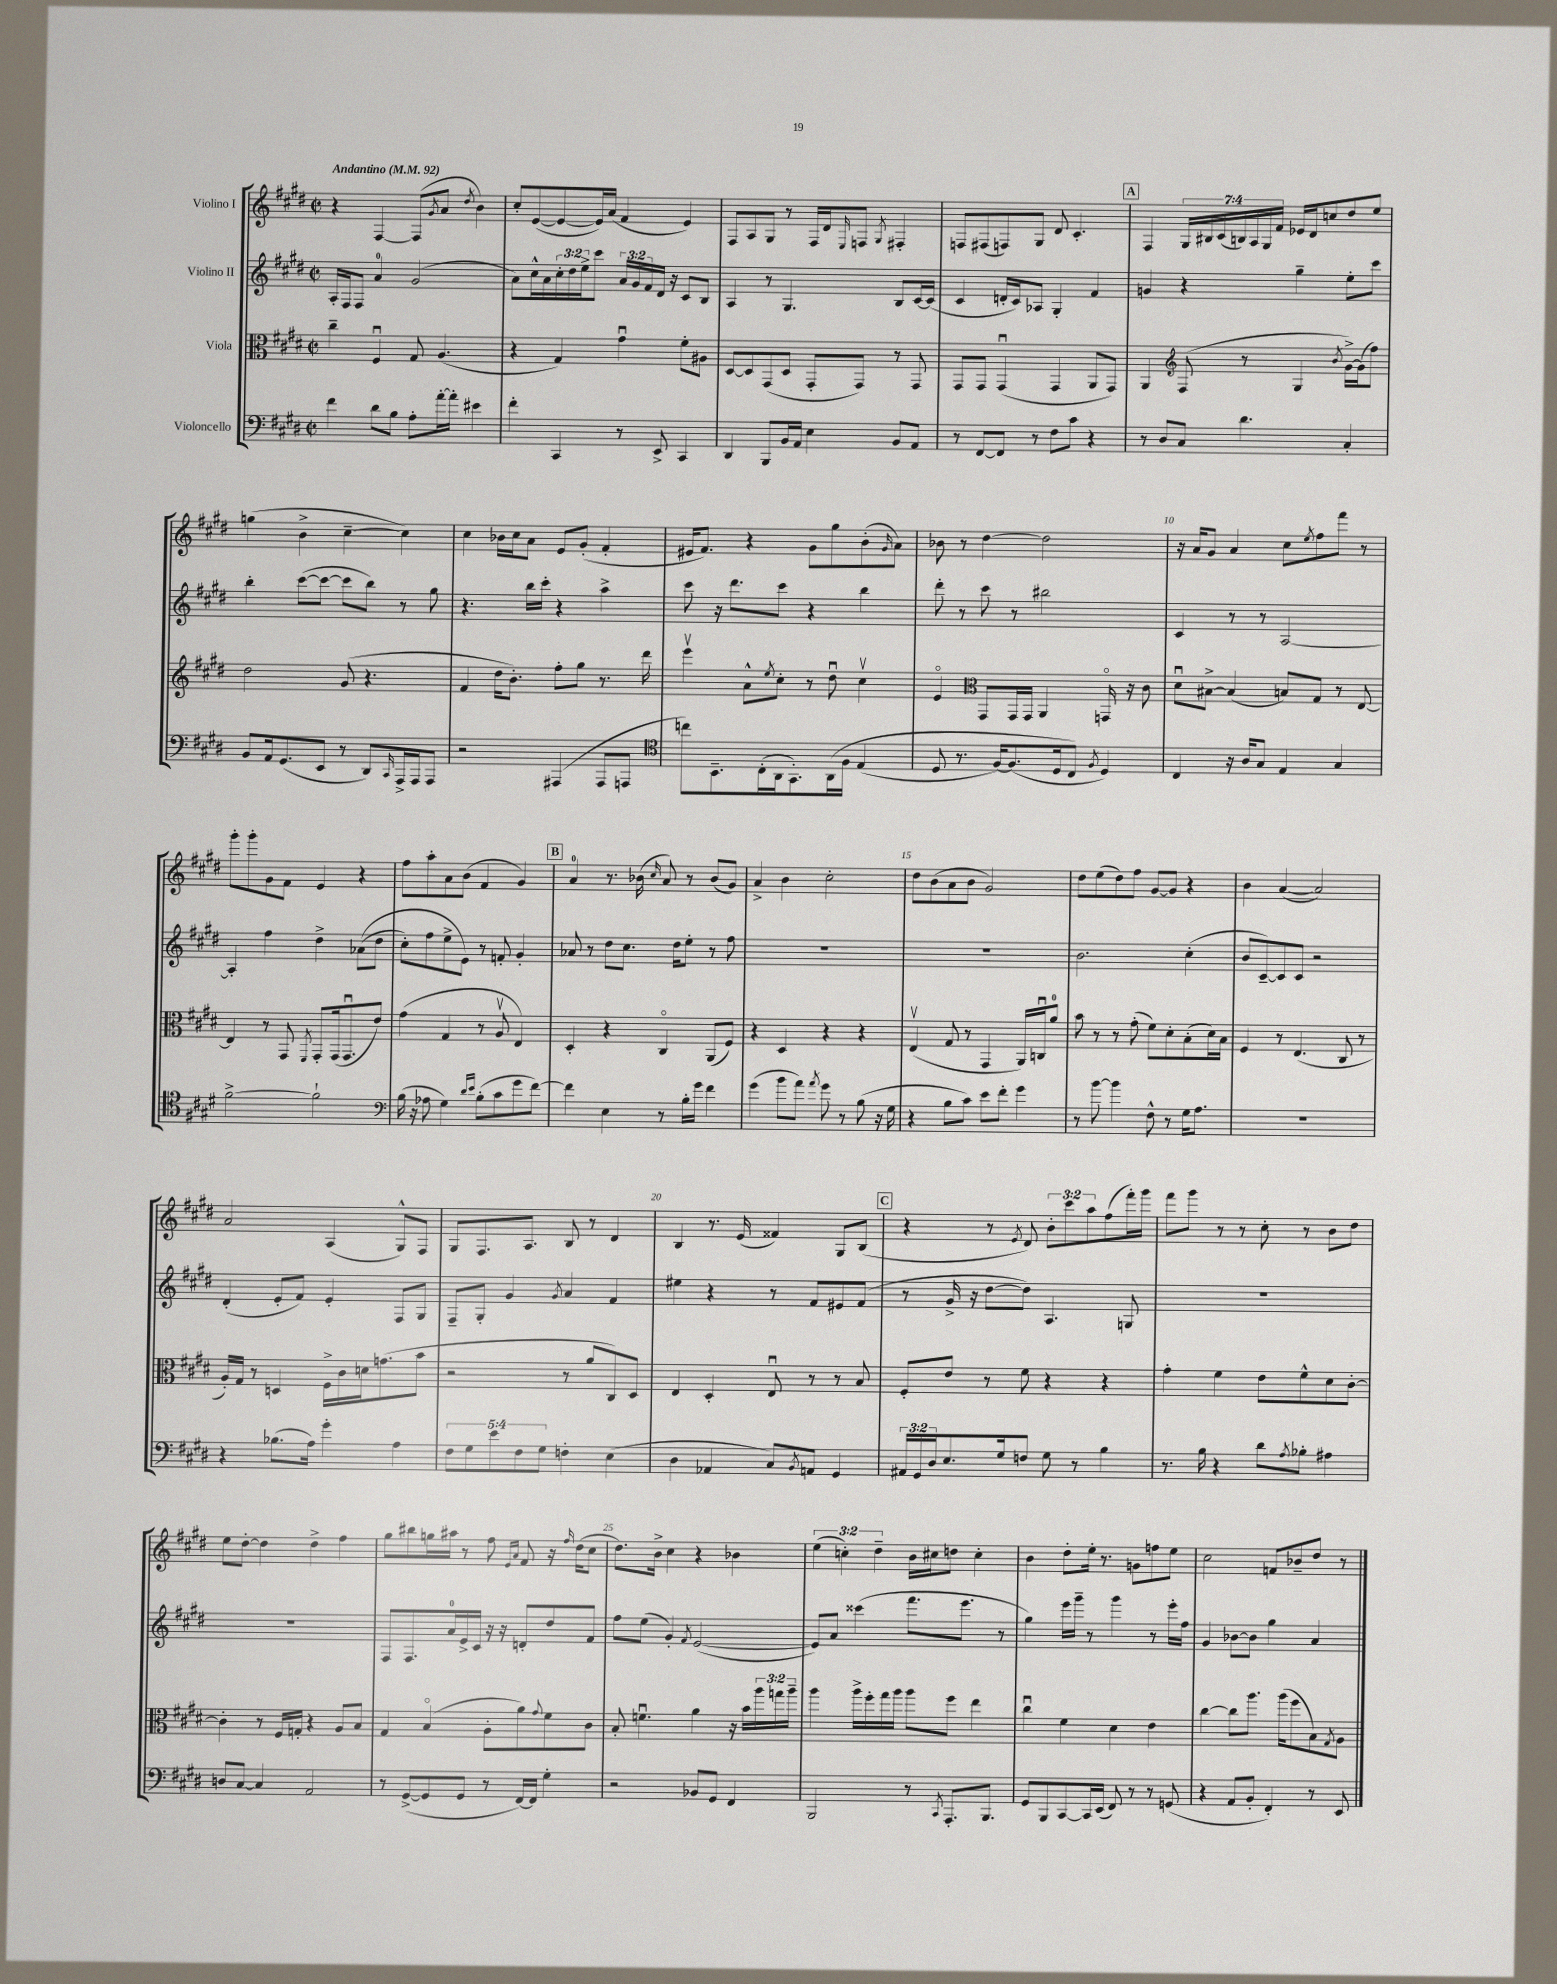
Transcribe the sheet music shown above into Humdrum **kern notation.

**kern	**kern	**kern	**kern
*staff4	*staff3	*staff2	*staff1
*clefF4	*clefC3	*clefG2	*clefG2
*k[f#c#g#d#]	*k[f#c#g#d#]	*k[f#c#g#d#]	*k[f#c#g#d#]
*M2/2	*M2/2	*M2/2	*M2/2
*met(c|)	*met(c|)	*met(c|)	*met(c|)
*MM92	*MM92	*MM92	*MM92
4f#\	4cc#~\	16A'/LL	4r
.	.	16F#/J	.
.	.	8F#/J	.
8d#\L	4F#u/	4a/	[4F#/
8B\J	.	.	.
8A'\L	8G#/	(2g#/	(8F#/]L
.	.	.	8qg#/
[16a'\L	(4.A/	.	8a/J
16a'\]JJ	.	.	.
.	.	.	8qdd#/
4e#\	.	.	4b\)
=	=	=	=
4f#'\	4r	8a\L)	8cc#'/L
.	.	16cc#^^\L	([8e/
.	.	16a\	.
4CC#/	4G#/)	24cc#'\	8e/_
.	.	24dd#\	.
.	.	24ee^\J	.
.	.	8ccc#\J	16e/]L)
.	.	.	(16a/JJ
8r	4g#u\	24a/LL	4f#/
.	.	24g#/	.
.	.	24f#/	.
8EE^/	.	16d#/JJ	.
.	.	16r	.
4CC#/	8f#'\L	8c#/L	4e/)
.	8A#\J	8B/J	.
=	=	=	=
4DD#/	[8D#/L	4A/	8F#/L
.	8D#/]	.	8A/
8BBB/L	(8GG#/	8r	8G#/J
16BB/L	8D#/J	4.G#/	8r
16AA/JJ	.	.	.
4E\	8GG#'/L	.	16F#/LL
.	.	.	16d#/J
.	.	.	16qqE/
.	8GG#/J)	.	8F/J
.	.	.	8qG#/
8BB/L	8r	8B/L	4F#'/
8AA/J	8GG#/	[16c#/L	.
.	.	(16c#/]JJ	.
=	=	=	=
8r	8GG#/L	4c#/	8F/L
[8FF#/L	8GG#/J	.	(8F#/
8FF#/]J	(4GG#u/	16d'/LL	8F/)
.	.	16c#/J)	.
8r	.	8A-/J	8G#/J
8F#\L	4GG#/	4G#'/	8d#/
8c#\J	.	.	4.c#'/
4r	8AA/L	4f#/	.
.	8GG#/J)	.	.
=	=	=	=
8r	4AA/	4g/	4F#/
8D#/L	.	.	.
*	*clefG2	*	*
8C#/J	(8F#/	4r	28G#/LL
.	.	.	28B#/
.	.	.	(28c#/
.	.	.	28B/)
4.d#\	8r	.	.
.	.	.	28A/
.	.	.	28G#/
.	.	.	28f#/JJ
.	4G#/	4gg#~\	16e-/LL
.	.	.	16d#/J
.	.	.	8cc/
.	8qb/	.	.
4C#'/	[16g#^\LL)	8ee'\L	8dd#/
.	(16g#\]J	.	.
.	8ff#\J)	8ccc#\J	8ee/J
=	=	=	=
8BB/L	2dd#\	4bb'\	(4gg\
16AA/k	.	.	.
(8.GG#/	.	.	.
.	.	([8ccc#\L	4b^\
8EE/J	.	8ccc#\_J	.
8r	(8g#/	8ccc#\]L	[4cc#~\
8DD#/L)	4.r	8bb\J)	.
16qqCC#/	.	.	.
16AAA^/L	.	8r	4cc#\])
16AAA/J	.	.	.
8AAA/J	.	8gg#\	.
=	=	=	=
2r	4f#/	4.r	4cc#\
.	16dd#\LK	.	16b-\LL
.	8.b'\J)	.	16cc#\J
.	.	16bb\LL	8a\J
.	.	16ccc#'\JJ	.
(4AAA#/	8ff#'\L	4r	8e/L
.	8gg#\J	.	(8g#'/J
8AAA#/L	8.r	4aa^\	4f#'/
8AAA/J	.	.	.
.	16ddd#\	.	.
=	=	=	=
*clefC4	*	*	*
8cc\L)	4eeev\	8ccc#\	16e#/LK
.	.	.	8.f#/J)
8.BB~\	.	16r	.
.	.	8.ddd#\L	.
.	8a^^\L	.	4r
(16C#'\L	.	.	.
.	8qee/	.	.
16AA\J	8cc#'\J	8ccc#\J	.
8.GG#'\)	.	.	.
.	8r	4r	8g#\L
&(16AA\L	8dd#u\	.	8gg#\
16F#\JJ	.	.	.
(4E/	4cc#v\	4bb\	(8b'\
.	.	.	16qqg#/
.	.	.	8a\J)
=	=	=	=
8D#/	4eo/	8ddd#'\	8b-\
8.r	.	8r	8r
*	*clefC3	*	*
.	8GG#/L	8ccc#\	[4dd#\
[16F#/LK)	.	.	.
(8.F#/]	16GG#/L	8r	.
.	16GG#/JJ	.	.
.	4AA/	2bb#\	2dd#\]
16D#/k	.	.	.
8C#/J&)	.	.	.
8qF#/	.	.	.
4D#/)	16GGo/	.	.
.	16r	.	.
.	8c#\	.	.
=	=	=	=
4C#/	8d#u\L	4c#/	16r
.	.	.	16a/LK
.	[8B#^\J	.	8g#/J
16r	(4B#/]	8r	4a/
16A/LK	.	.	.
8G#/J	.	8r	.
4E/	8B/L)	[2A/	8cc#\L
.	.	.	8qee/
.	8G#/J	.	8ff#\
4G#/	8r	.	8fff#\J
.	[8E/	.	8r
=	=	=	=
[2f#^\	4E/]	4A'/]	8ggg#'\L
.	.	.	8ggg#'\
.	8r	4ff#\	8g#\
.	8GG#/	.	8f#\J
.	8qFF#/	.	.
2f#`\]	8GG#'/L	4dd#^\	4e/
.	(16GG#/k	.	.
.	8.GG#u/	.	.
.	.	&((8a-\L	4r
.	8e/J)	8dd#\J	.
=	=	=	=
*clefF4	*	*	*
(16B\	(4g#\	8cc#'\L)	8ff#\L
16r	.	.	.
8A-\	.	8ff#\	8aa'\
4G#\)	4G#/	8ee^\	8a\
.	.	8e\J&)	(8b\J
16qqd#/LL	.	.	.
16qqe/JJ	.	.	.
(8B'\L	8r	8r	4f#/
8c#\	8Av/	8f'/	.
8g#\	4E/)	4g#'/	4g#/)
[8f#\J)	.	.	.
=	=	=	=
4f#\]	4D#'/	8a-/	4a/
.	.	8r	.
4E\	4r	8dd#\L	8.r
.	.	8.cc#\J	.
.	.	.	(16b-\
.	.	.	16qqcc#/
8r	4C#o/	.	8a/)
.	.	16dd#\LK	.
16B'\LL	.	8ee'\J	8r
16g#\JJ	.	.	.
4f#\	(8AA/L	8r	(8b-/L
.	8F#/J)	8ff#\	8g#/J)
=	=	=	=
(4g#\	4r	1r	4a^/
8b\L	4D#/	.	4b\
8a\J)	.	.	.
8qa/	.	.	.
8g#\	4r	.	2cc#'\
8r	.	.	.
(8B\	4r	.	.
16r	.	.	.
16G#\	.	.	.
=	=	=	=
4r	(4Ev/	1r	8dd#\L
.	.	.	(8b\
8B\L	8G#/	.	8a\
8c#\J)	8r	.	8b\J
8e\L	4GG#/	.	2g#/)
8f#'\J	.	.	.
4g#\	16AA/LL)	.	.
.	16Cu/J	.	.
.	8a/J	.	.
=	=	=	=
8r	8b\	2.b\	8dd#\L
[8b\	8r	.	(8ee\
4b\]	8r	.	8dd#\)
.	(8g#'\	.	8ff#\J
8F#^^\	8f#\L)	.	[8g#/L
8r	8d#'\	.	8g#/]J
16G#\LK	(8B'\	(4cc#'\	4r
8.A\J	.	.	.
.	16d#\L)	.	.
.	16B\JJ	.	.
=	=	=	=
1r	4F#/	8b/L	4b\
.	.	[8c#~/)	.
.	8r	8c#/]	([4a/
.	(4.E/	8c#/J	.
.	.	2r	2a/])
.	8C#/	.	.
.	8r	.	.
=	=	=	=
4r	16A'/LL)	(4d#'/	2a/
.	16G#/JJ	.	.
.	8r	.	.
(8.B-\L	4D/	8e'/L	.
.	.	8f#/J)	.
16A\Jk)	.	.	.
4g#'\	16F#^\LL	4e'/	(4A/
.	16c#\	.	.
.	16d\J	.	.
.	(8.g\	.	.
4A\	.	8F#/L	8G#^^/L)
.	8b\J	8G#/J	8F#/J
=	=	=	=
10F#\L	2r	8F#~/L	8G#/L
10G#\	.	.	.
.	.	8G#'/J	8.F#/
10e\	.	.	.
.	.	4g#/	.
10F#\	.	.	.
.	.	.	8.A/J
10G#\J	.	.	.
.	.	8qg#/	.
4F'\	8r	4a/	8B/
.	8a/L	.	8r
(4E\	8C#/)	4f#/	4d#/
.	8D#/J	.	.
=	=	=	=
4D#\	4E/	4ee#\	4B/
4AA-/	4D#'/	4r	8.r
.	.	.	(16e/
8C#/L)	8Eu/	8r	4f##/)
8qBB/	.	.	.
8AA/J	8r	8f#/L	.
4GG#/	8r	8e#/	8G#/L
.	8B/	(8f#/J	(8B/J
=	=	=	=
24AA#/LL	8F#'/L	8r	4r
24GG#/	.	.	.
24D#/J	.	.	.
8.E/	8e/J	16g#^/	.
.	.	16r	.
.	8r	[8dd#\L	8r
16G#/k	.	.	.
.	.	.	8qe/
8F/J	8f#\	8dd#\]J)	8d#/)
8G#\	4r	4.A/	12b'\L
.	.	.	12ccc#\
8r	.	.	.
.	.	.	12aa\
4B\	4r	.	(8ff#\
.	.	8G/	16fff#'\L)
.	.	.	16ggg#\JJ
=	=	=	=
8.r	4g#'\	1r	8fff#\L
.	.	.	8ggg#\J
16B\	.	.	.
4r	4f#\	.	8r
.	.	.	8r
8d#\L	8e\L	.	8cc#'\
8qA/	.	.	.
8B-'\J	8f#^^\	.	8r
4A#\	8d#\	.	8b\L
.	[8c#'\J	.	8dd#\J
=	=	=	=
8D/L	4c#'\]	1r	8ee\L
[8C#/J	.	.	[8dd#'\J
4C#/]	8r	.	4dd#\]
.	16F#/LL	.	.
.	16G'/JJ	.	.
2AA/	4r	.	4dd#^\
.	8A/L	.	4ff#\
.	8B/J	.	.
=	=	=	=
8r	4G#/	8F#/L	8gg#\L
([8GG#^/L	.	8.F#/	8bb#\
8GG#/]	(4Bo/	.	16gg\L
.	.	16a/L	16aa#\JJ
8GG#/J	.	16e^/	8r
.	.	16c#/JJ	.
8r	8A'\L	16r	8ff#\
.	.	16r	.
.	.	.	16qqe/LL
.	.	.	16qqa/JJ
[16FF#/LL)	8a\)	8d'/L	8f#/
16FF#/]JJ	.	.	.
.	8qqg#/	.	.
4G#'\	8f#\	8dd#/	16r
.	.	.	16qqff#/
.	.	.	(16dd#\LK
.	8c#\J	8f#/J	8cc#\J
=	=	=	=
2r	8B'/	8ff#\L	8.dd#\L)
.	4.fu\	(8ee\J	.
.	.	.	16b^\Jk
.	.	4g#'/)	4cc#\
.	.	8qf#/	.
8BB-/L	4a\	([2e/	4r
8GG#/J	.	.	.
4FF#/	16r	.	4b-\
.	16b\LL	.	.
.	24aa\	.	.
.	24gg\	.	.
.	24aa~\JJ	.	.
=	=	=	=
2BBB/	4aa\	8e/]L)	(6ee\
.	.	8a/J	.
.	.	.	6cc'\)
.	16aa^\LL	(4ccc##\	.
.	16ff#'\	.	.
.	.	.	6dd#~\
.	16gg#\	.	.
.	16aa\JJ	.	.
8r	8aa\L	8.fff#\L	16b\LL
.	.	.	16cc#\J
8qCC#/	.	.	.
8.AAA'/L	8ff#\J	.	8dd\J
.	.	8.eee\J	.
.	4ee\	.	4cc#'\
8.BBB/J	.	.	.
.	.	8r	.
=	=	=	=
8GG#/L	4cc#u\	4gg#\)	4b\
8BBB/	.	.	.
[8CC#/	4f#\	16eee\LL	8dd#'\L
.	.	16ggg#~\JJ	.
16CC#/]L	.	8r	16ee'\Jk
(16EE/JJ	.	.	8.r
8FF#/)	4d#\	4ggg#\	.
8r	.	.	8g\L
8r	4e\	8r	8ff\
(8GG/	.	16eee'\LL	8ee\J
.	.	16ff#\JJ	.
=	=	=	=
4r	[4cc#\	4g#/	2cc#\
8AA/L	8cc#\]L	[8b-\L	.
8BB'/J	8.aa\J	8b-\]J	.
4FF#'/)	.	4gg#\	8f/L
.	(16aa\LK	.	.
.	8ff#\	.	8b-~/
8r	8B\)	4a/	8dd#/J
.	8qG#/	.	.
8EE/	8A\J	.	8r
==	==	==	==
*-	*-	*-	*-
